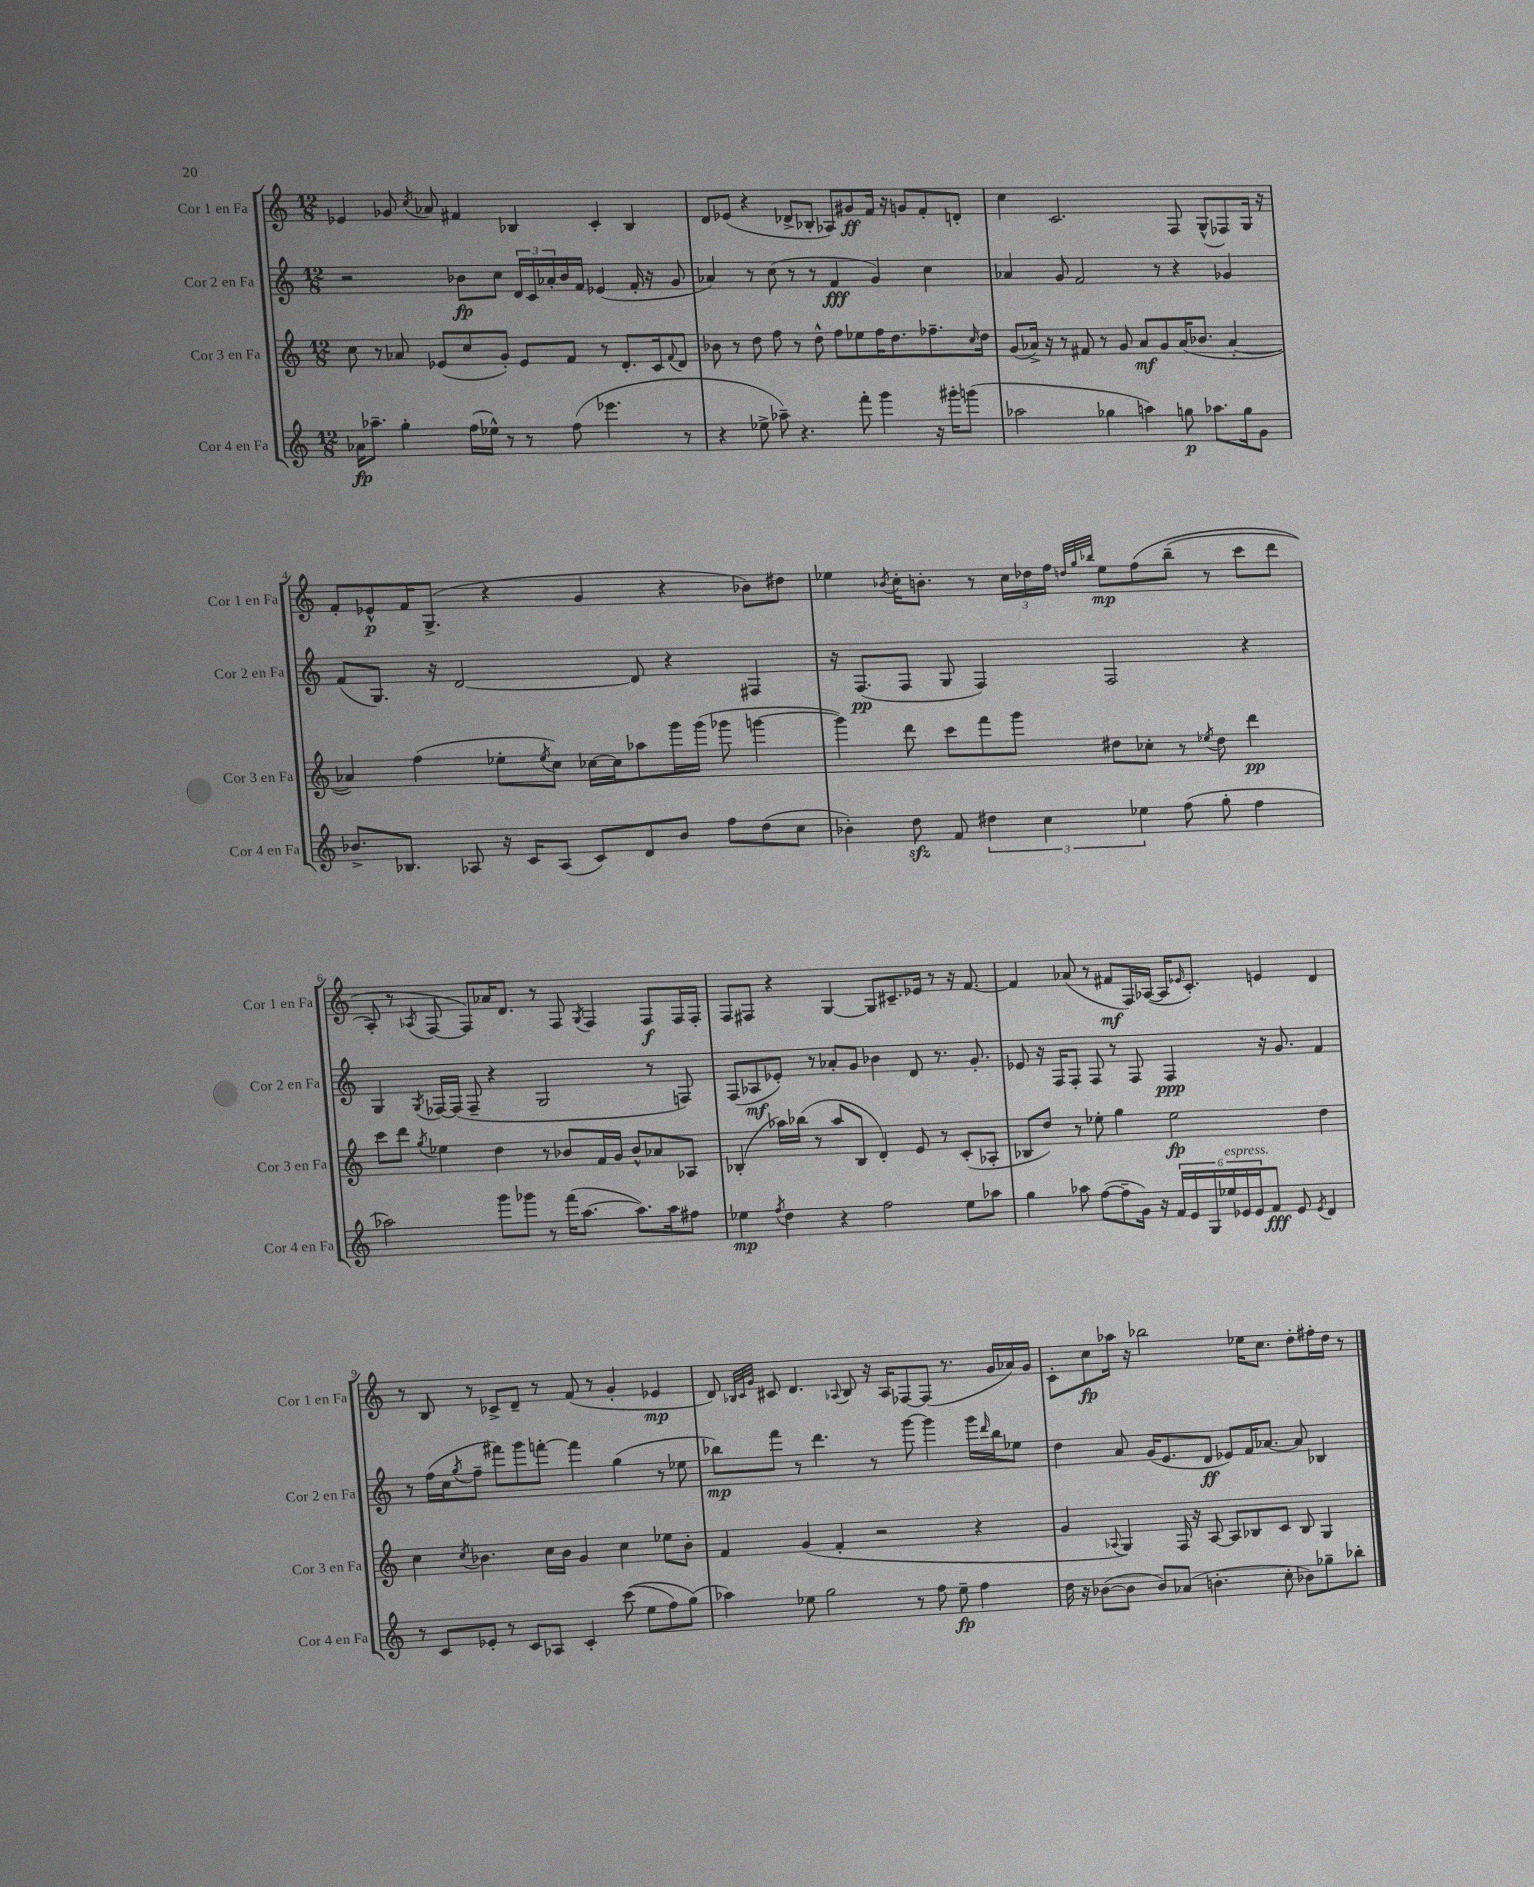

**kern	**dynam	**kern	**dynam	**kern	**dynam	**kern	**dynam
*part4	*part4	*part3	*part3	*part2	*part2	*part1	*part1
*staff4	*staff4	*staff3	*staff3	*staff2	*staff2	*staff1	*staff1
*I"Cor 4 en Fa	*	*I"Cor 3 en Fa	*	*I"Cor 2 en Fa	*	*I"Cor 1 en Fa	*
*I'Cor 4 en Fa	*	*I'Cor 3 en Fa	*	*I'Cor 2 en Fa	*	*I'Cor 1 en Fa	*
*clefG2	*	*clefG2	*	*clefG2	*	*clefG2	*
*k[]	*	*k[]	*	*k[]	*	*k[]	*
*M12/8	*	*M12/8	*	*M12/8	*	*M12/8	*
=1	=1	=1	=1	=1	=1	=1	=1
16a-X\KL	fp	8cc\	.	2r	.	4e-X/	.
8.aa-X~\J	.	.	.	.	.	.	.
.	.	8r	.	.	.	.	.
4gg'\	.	8a-X/	.	.	.	8g-X/	.
.	.	.	.	.	.	8qcc/	.
.	.	(8e-X/L	.	.	.	8a-X/	.
(16ff\LL	.	8cc/	.	8b-X\L	fp	4f#X/	.
16ee-X^^\JJ)	.	.	.	.	.	.	.
8r	.	8g'/J)	.	8cc\J	.	.	.
8r	.	8e-/L	.	24d/LL	.	4B-X/	.
.	.	.	.	24c/	.	.	.
.	.	.	.	24a-X'/	.	.	.
(8ff\	.	8f/J	.	16b-/	.	.	.
.	.	.	.	16f/JJ	.	.	.
4.eee-X\	.	8r	.	(4e-X/	.	4c'/	.
.	.	8.d'/L	.	.	.	.	.
.	.	.	.	16f'/	.	4B-/	.
.	.	16c/k	.	16r	.	.	.
.	.	8qqf/	.	.	.	.	.
8r	.	8d/J	.	8g/	.	.	.
=2	=2	=2	=2	=2	=2	=2	=2
4r	.	8b-X\	.	4a-X/)	.	8d/L	.
.	.	8r	.	.	.	(8e-X/J	.
8ee-X^\	.	8dd\	.	8r	.	4r	.
8aa-X~\)	.	8ff\	.	(8cc\	.	.	.
4.r	.	8r	.	8r	.	8d-X^/L	.
.	.	8dd^^\	.	8r	.	8B-X'/J	.
.	.	8ff\L	.	4f/	fff	8A-X/L)	.
8fff'\	.	8ee-X\	.	.	.	8g#X/	ff
4ggg\	.	16ff\K	.	4g/)	.	16f/Jk	.
.	.	8.dd\	.	.	.	16r	.
.	.	.	.	.	.	8gn/L	.
16r	.	8.ff-X~\	.	4cc\	.	8f'/	.
16ggg#X'\KL	.	.	.	.	.	.	.
(8gggn\J	.	.	.	.	.	8dn'/J	.
.	.	16qqcc/	.	.	.	.	.
.	.	16dd\Jk	.	.	.	.	.
=3	=3	=3	=3	=3	=3	=3	=3
2aa-X\	.	(8g/L	.	4a-X/	.	4cc\	.
.	.	16a-X^/Jk)	.	.	.	.	.
.	.	16r	.	.	.	.	.
.	.	8r	.	8g/	.	2.c/	.
.	.	8f#X/	.	2f/	.	.	.
4gg-X\	.	8r	.	.	.	.	.
.	.	8g/	.	.	.	.	.
4aan\)	.	8a-/L	mf	.	.	.	.
.	.	8g/	.	8r	.	.	.
8ggn\	p	(16a-/K	.	4r	.	8F/	.
.	.	8.b-X/J	.	.	.	.	.
8.aa-X\L	.	.	.	.	.	(8G^^/L	.
.	.	[4a-'/	.	4g-X/	.	8F-X/)	.
16gg\k	.	.	.	.	.	.	.
8g\J	.	.	.	.	.	16G/Jk	.
.	.	.	.	.	.	16r	.
!!LO:LB:g=z
=4	=4	=4	=4	=4	=4	=4	=4
8.b-X^/L	.	4a-X/])	.	(8f/L	.	8f'/L	.
.	.	.	.	8.G/J)	.	8e-X^^/	p
8.B-X/J	.	.	.	.	.	.	.
.	.	(4ff\	.	.	.	16f/K	.
.	.	.	.	16r	.	(8.G^/J	.
8A-X/	.	.	.	[2d/	.	.	.
16r	.	8ee-X'\L	.	.	.	4r	.
16c/KL	.	.	.	.	.	.	.
.	.	8qee-/	.	.	.	.	.
(8A-/J	.	8cc\J)	.	.	.	.	.
8c/L)	.	[16cc-X\LL	.	.	.	4g/	.
.	.	16cc-\J]	.	.	.	.	.
8d/	.	8aa-X\	.	8d/]	.	.	.
8b-/J	.	16ggg\L	.	4r	.	4r	.
.	.	(16ggg\JJ	.	.	.	.	.
8ff\L	.	8ggg-X\	.	.	.	.	.
(8dd\	.	[4gggn\	.	4F#X/	.	8b-X\L)	.
8cc\J	.	.	.	.	.	8dd#X\J	.
=5	=5	=5	=5	=5	=5	=5	=5
4b-X'\)	.	4ggg\])	.	16r	.	4ee-X\	.
.	.	.	.	(8.F/L	pp	.	.
.	.	.	.	.	.	8qb-X/	.
8ddzz\	.	8ddd\	.	8F/J	.	16cc'\KL	.
.	.	.	.	.	.	8.bn'\J	.
8f/	.	8ccc\L	.	8G/	.	.	.
6dd#X\	.	8fff\	.	4F/)	.	8r	.
.	.	8ggg\J	.	.	.	24cc\LL	.
6cc\	.	.	.	.	.	24dd-X\	.
.	.	.	.	.	.	24ff\JJ	.
.	.	.	.	.	.	32qqddn/LLL	.
.	.	.	.	.	.	32qqgg/	.
.	.	.	.	.	.	32qqbb-X/JJJ	.
.	.	8dd#X\L	.	2F/	.	8ee-\L	mp
6ee-X\	.	.	.	.	.	.	.
.	.	8cc-X'\J	.	.	.	(8ff\	.
(8ff\	.	8r	.	.	.	(8bb-~\J	.
.	.	8qee-X/	.	.	.	.	.
8gg'\	.	8dd#\	.	.	.	8r	.
4ff\	.	4ddd\	pp	4r	.	8ccc\L	.
.	.	.	.	.	.	8ddd\J	.
!!LO:LB:g=z
=6	=6	=6	=6	=6	=6	=6	=6
2aa-X\)	.	8ccc\L	.	4G/	.	8A'/)	.
.	.	8ddd\J	.	.	.	8r	.
.	.	8qgg/	.	8qG/	.	8qA-X/	.
.	.	4ee-X\	.	[16F-X/LL	.	[8F/	.
.	.	.	.	(16F-/JJ]	.	.	.
.	.	.	.	8F-~/	.	8F/L])	.
8ggg\L	.	4dd\	.	4r	.	16a-X/K	.
.	.	.	.	.	.	8.d/J	.
8ggg-X\J	.	.	.	.	.	.	.
8r	.	8r	.	2G/	.	8r	.
(16fff\KL	.	8b-X/L	.	.	.	8F/	.
[8.aa-\J	.	.	.	.	.	.	.
.	.	.	.	.	.	8qG/	.
.	.	16f/L	.	.	.	4F/	.
.	.	16g/JJ	.	.	.	.	.
8.aa-\L])	.	8b-^^/L	.	.	.	.	.
.	.	8a-X/	.	8r	.	8F/L	f
16aa-\k	.	.	.	.	.	.	.
8ff#X\J	.	8A-X/J	.	8Fn/)	.	16F/L	.
.	.	.	.	.	.	16F'/JJ	.
=7	=7	=7	=7	=7	=7	=7	=7
4ee-X\	mp	(4B-X'/	.	(8F/L	.	8F/L	.
.	.	.	.	8A-X/	mf	8F#X/J	.
8qff/	.	.	.	.	.	.	.
4dd\	.	16aa-X\LL)	.	8e-X'/J)	.	4r	.
.	.	(16bb-X\JJ	.	.	.	.	.
.	.	8r	.	8r	.	.	.
4r	.	8aa-/L	.	8a-X'/L	.	[4G/	.
.	.	8B-/J	.	8g/J	.	.	.
2ff\	.	4d'/)	.	4b-X\	.	8G/L]	.
.	.	.	.	.	.	8.c#X~/	.
.	.	8e/	.	8d/	.	.	.
.	.	.	.	.	.	16e-X/Jk	.
.	.	8r	.	8.r	.	8r	.
8ee-\L	.	(8c'/L	.	.	.	16r	.
.	.	.	.	8.g'/	.	[8.f/	.
8aa-X\J	.	8A-X'/J	.	.	.	.	.
=8	=8	=8	=8	=8	=8	=8	=8
4gg\	.	8B-X/L	.	8e-X/	.	4f/]	.
.	.	8dd/J)	.	16r	.	.	.
.	.	.	.	16F/KL	.	.	.
8aa-X\	.	8r	.	8F'/J	.	(8a-X/	.
([8ff\L	.	8ee-X'\	.	8F/	.	8r	.
8ff~\]	.	4gg\	.	8r	.	8f#X/L	mf
16g\Jk)	.	.	.	8F/	.	16F/L)	.
16r	.	.	.	.	.	([16A-X/JJ	.
24f/LL	.	2ee-\	fp	4F/	ppp	16A-/KL]	.
24e/	.	.	.	.	.	.	.
.	.	.	.	.	.	16qqe-X/	.
.	.	.	.	.	.	8.c'/J)	.
24G/	.	.	.	.	.	.	.
!LO:TX:a:i:t=espress.	!	!	!	!	!	!	!
24ee-X/	.	.	.	.	.	.	.
24e-X/	.	.	.	.	.	.	.
24e-/J	.	.	.	.	.	.	.
8f/J	fff	.	.	16r	.	4en/	.
.	.	.	.	8.g/	.	.	.
8e-/	.	.	.	.	.	.	.
8qe-/	.	.	.	.	.	.	.
4d/	.	4dd\	.	4f/	.	4d/	.
!!LO:LB:g=z
=9	=9	=9	=9	=9	=9	=9	=9
8r	.	4cc\	.	8r	.	8r	.
8c/L	.	.	.	(16ff\LL	.	8B/	.
.	.	.	.	16cc\J	.	.	.
.	.	8qcc/	.	8qgg/	.	.	.
8e-X'/J	.	4.b-X\	.	8ff~\J	.	8r	.
8r	.	.	.	8fff#X\L)	.	8c-X^/L	.
8c/L	.	.	.	8ggg\	.	8d~/J	.
8A-X/J	.	16cc\LL	.	[8fffn'\J	.	8r	.
.	.	16b-\JJ	.	.	.	.	.
4c'/	.	4g/	.	4fff\]	.	(8f/	.
.	.	.	.	.	.	8r	.
((8ccc\	.	4cc\	.	(4gg\	.	4g'/	.
8ee\L	.	.	.	.	.	.	.
8ff\)	.	8ee-X\L	.	8r	.	4e-X/	mp
(8gg\J)	.	8b-'\J	.	8ee-X\	.	.	.
=10	=10	=10	=10	=10	=10	=10	=10
4aa-X\)	.	4f/	.	8bb-X\L)	mp	8d/)	.
.	.	.	.	.	.	32qqB-X/LLL	.
.	.	.	.	.	.	32qqc/	.
.	.	.	.	.	.	32qqg/JJJ	.
.	.	.	.	8fff\J	.	8c#X/	.
8ee-X\	.	(4g/	.	8r	.	4.d/	.
2gg\	.	.	.	4.ddd\	.	.	.
.	.	4f'/	.	.	.	.	.
.	.	.	.	.	.	8qqA-X/	.
.	.	.	.	.	.	8B-/	.
.	.	2r	.	8r	.	16r	.
.	.	.	.	.	.	16A-/KL	.
8r	.	.	.	[8ggg\	.	[8F-X/	.
8ff\	.	.	.	4ggg\]	.	(8F-/J]	.
8ee-~\	fp	.	.	.	.	8.r	.
4ff\	.	4r	.	16ggg\LL	.	.	.
.	.	.	.	16qqddd/	.	.	.
.	.	.	.	16bb-\J	.	16g/LL	.
.	.	.	.	8ee-X\J	.	16a-X/)	.
.	.	.	.	.	.	16g/JJ	.
=11	=11	=11	=11	=11	=11	=11	=11
16dd\	.	4g/	.	4dd\	.	8c'\L	.
16r	.	.	.	.	.	.	.
([8b-X\L	.	.	.	.	.	8cc\	fp
.	.	8qqA-X/	.	.	.	.	.
8b-\J]	.	4G/)	.	8a/	.	16aa-X\Jk	.
.	.	.	.	.	.	16r	.
8b-/L)	.	.	.	(16g/KL	.	2bb-X\	.
.	.	.	.	8.e/	.	.	.
(8a-X/J	.	16F/	.	.	.	.	.
.	.	16r	.	.	.	.	.
4.bn'\	.	[8A-/	.	8d/J	ff	.	.
.	.	8A-/L]	.	8e-X/L)	.	.	.
.	.	8B-X/	.	16f/K	.	16ee-X\KL	.
.	.	.	.	[8.a-X/J	.	8.cc\J	.
8cc'\	.	8c/J	.	.	.	.	.
8b-X\L)	.	8B-/	.	8a-/]	.	8dd'\L	.
8gg-X~\	.	4G/	.	4B-X/	.	16ff#X'\L	.
.	.	.	.	.	.	16dd\JJ	.
8bb-X'\J	.	.	.	.	.	8r	.
==	==	==	==	==	==	==	==
*-	*-	*-	*-	*-	*-	*-	*-
